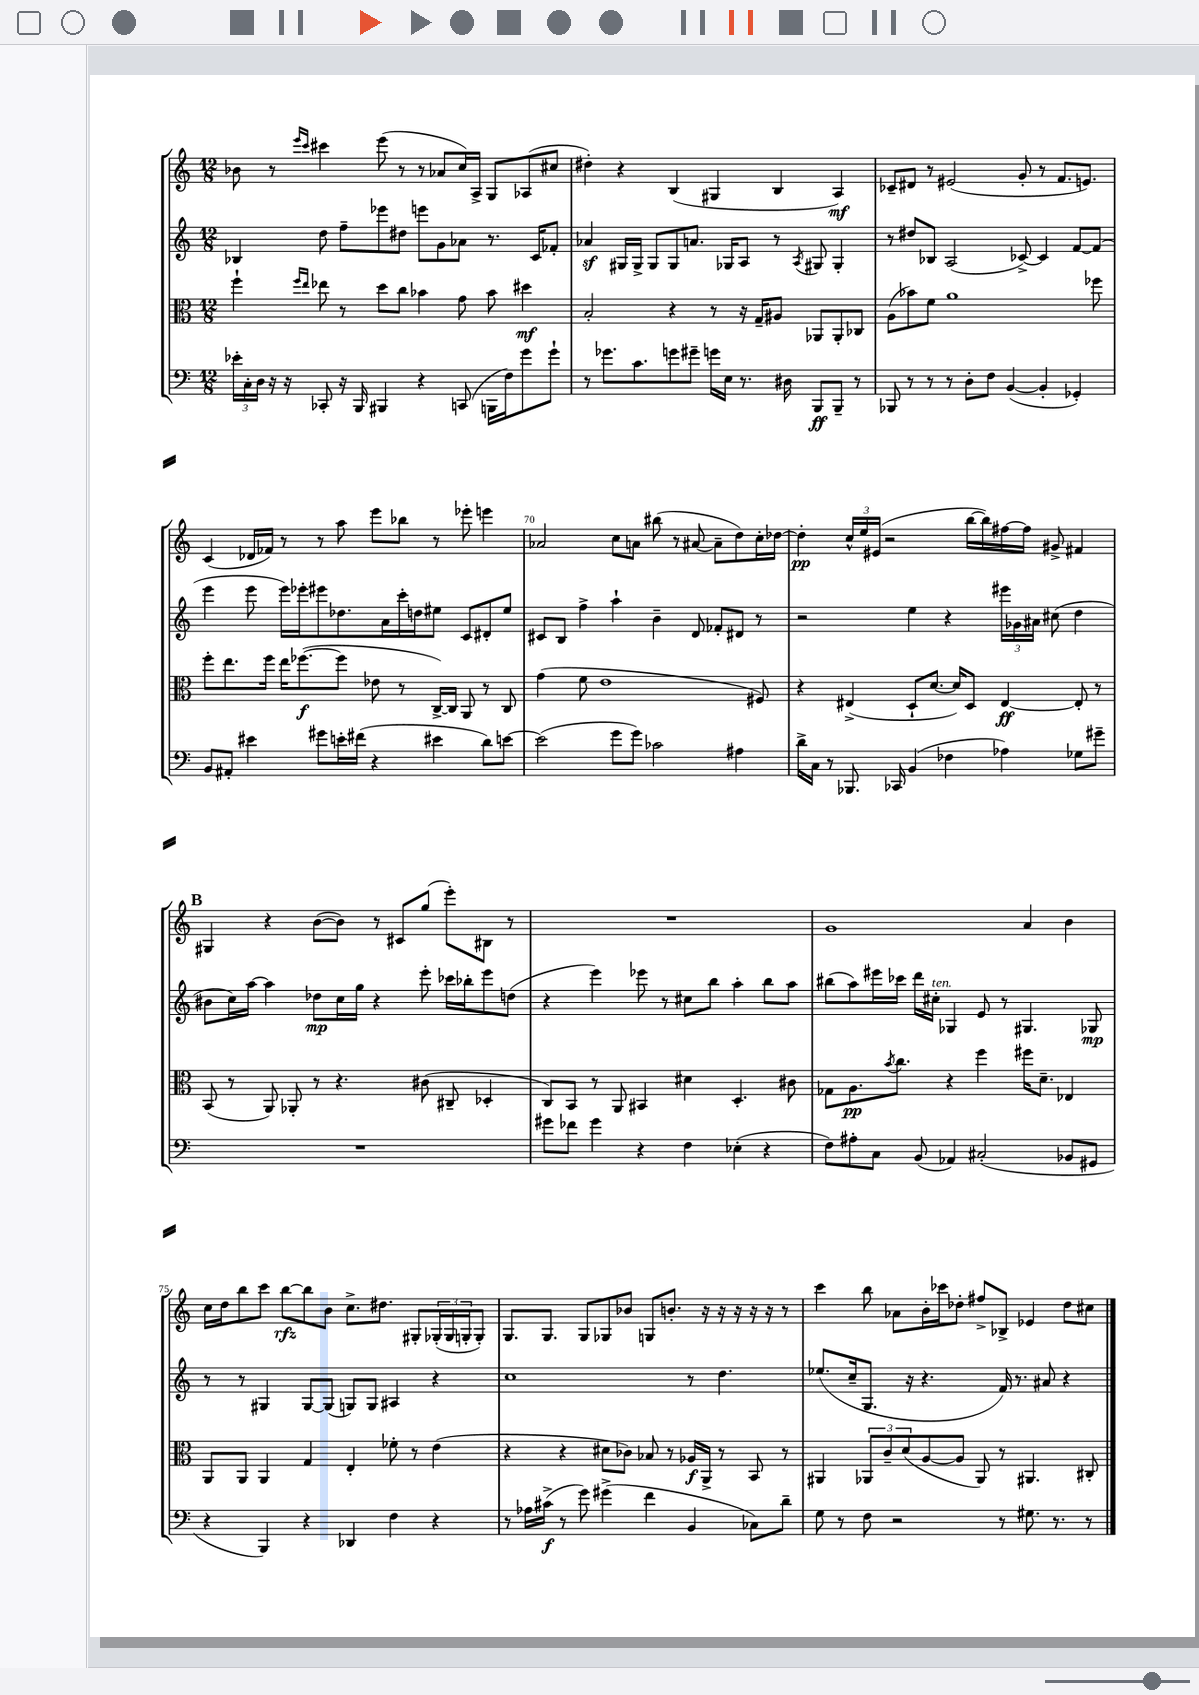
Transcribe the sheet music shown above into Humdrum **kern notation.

**kern	**kern	**kern	**kern
*staff4	*staff3	*staff2	*staff1
*clefF4	*clefC3	*clefG2	*clefG2
*k[]	*k[]	*k[]	*k[]
*M12/8	*M12/8	*M12/8	*M12/8
24e-'	4ff`	4B-	8b-
24C'	.	.	.
24D	.	.	.
16r	.	.	8r
16r	.	.	.
.	16qqff	.	16qqeee
.	16qqee	.	16qqccc
8CC-'	8ee-	8dd	4ccc#
16r	8r	8ff~	.
16BBB	.	.	.
4BBB#	8dd	8eee-	(8eee
.	8cc	8dd#	8r
4r	4b-	8eee	8r
.	.	8g	8a-
(8CC	8g	8a-	16cc)
.	.	.	16A^
16BBB	8b-	8.r	8G
16F)	.	.	.
8g	4dd#	.	(8A-
.	.	16c	.
8g`	.	8f-'	8cc#
=	=	=	=
8r	2B'	4a-	4dd#')
8.g-	.	.	.
.	.	16G#	4r
8.c	.	16G#^	.
.	.	8G#	.
8g	4r	8G#	(4B
8g#~	.	8.a	.
16g	8r	.	4G#
16E	.	16G-	.
8.r	16r	8A	.
.	16G~	.	.
.	8A#	8r	4B
16D#	.	.	.
.	.	8qA	.
8BBB	8AA-	8G#	.
8BBB~	8AA-'	4G#'	4A)
8r	8C-	.	.
=	=	=	=
8BBB-	(8A	8r	8c-~
8r	8b-)	8dd#	8d#
8r	8f	8B-	8r
8r	1a	(2A	(2e#
8D'	.	.	.
8F	.	.	.
([4BB	.	.	.
.	.	[8c-^)	8g'
4BB']	.	4c-]	8r
.	.	.	8.f
4GG-')	.	[8f	.
.	.	.	8.e)
.	8ff-	(8f]	.
=	=	=	=
8BB	8ff'	4eee	(4c
8AA#'	8.ee	.	.
4e#	.	8eee	16d-
.	16ff	.	16f-)
.	16ee	16eee)	8r
.	([8.ff-	16eee-'	.
8g#	.	8eee#	8r
16e'	8ff-]	8.dd-	8aa
(16f#	.	.	.
4r	8e-	.	8eee
.	.	16a	.
.	8r	16ccc'	8bb-
.	.	16dd	.
4e#	[16C^)	8ee#	8r
.	16C]	.	.
.	8AA	8c	8eee-'
8d)	8r	8d#'	4eee
[8e	8C	8ee#	.
=	=	=	=
(2e]	(4g	8c#	2a-
.	.	8B	.
.	8f	4ff^	.
.	1e	.	.
8g	.	4aa`	8cc
8g)	.	.	8a
2c-	.	4b~	(8bb#
.	.	.	8r
.	.	8d	[8a#
.	.	8f-'	8a#~]
4A#	.	8d#	8dd)
.	8F#)	8r	16cc'
.	.	.	[16dd-
=	=	=	=
16d^	4r	2r	4dd-']
16C	.	.	.
8r	.	.	.
8.BBB-	(4E#^	.	24cc^^
.	.	.	24ee
.	.	.	(24e#
.	.	.	2r
16CC-	.	.	.
(4BB	8D`	4ee	.
.	[8.d	.	.
4F-	.	4r	.
.	16d])	.	.
.	8D	.	[16bb
.	.	.	16bb])
4A-)	[4E#	24eee#	[16ff#
.	.	24g-	.
.	.	.	16ff#]
.	.	24a#	.
.	.	(8cc#	8g#^
8G-	8E#']	4dd	4f#
8g#~	8r	.	.
=	=	=	=
1.r	(8BB	8b#	4G#
.	8r	16cc)	.
.	.	[16aa	.
.	8AA)	4aa]	4r
.	8AA-'	.	.
.	8r	8dd-	([8b
.	4.r	16cc	8b])
.	.	16gg	.
.	.	4r	8r
.	.	.	8c#
.	(8c#	8eee'	(8gg
.	8C#~	16ccc-	8eee')
.	.	16bb-'	.
.	4D-'	8eee	8B#
.	.	(8dd	8r
=	=	=	=
8g#	8C)	4r	1.r
8f-	8BB	.	.
4g#	8r	4eee)	.
.	8AA	.	.
4r	4BB#	8eee-	.
.	.	8r	.
4F	4d#	8cc#	.
.	.	8bb	.
(4E-'	4.D'	4aa'	.
4r	.	8bb	.
.	8c#	8aa	.
=	=	=	=
8F)	8G-	(8bb#	1g
8A#'	8.A	8aa)	.
8C	.	16eee#	.
.	8qb	.	.
.	8.cc	16ccc-	.
(8BB	.	16ddd	.
.	.	16cc#'	.
4AA-)	4r	4G-	.
(2C#'	4ff	8e	.
.	.	8r	.
.	16ff#	4.G#	4a
.	8.d~	.	.
8BB-	4E-	.	4b
8GG#	.	8G-	.
=	=	=	=
4r	8AA	8r	16cc
.	.	.	16dd
.	8AA	8r	8bb
4BBB)	4AA	4G#	8ccc
.	.	.	[8bb
4r	4G	[8G#	8bb]
.	.	(8G#]	8b
4DD-	4E'	8G)	8.cc^
.	.	8G	.
.	.	.	8.dd#
4F	8f-'	4A#	.
.	8r	.	8G#'
4r	(4e	4r	(24G-'
.	.	.	24G-
.	.	.	24G'
.	.	.	8G')
=	=	=	=
8r	4r	1cc	8.G
16A-	.	.	.
(16c#^	.	.	8.G
8r	4r	.	.
8g)	.	.	8G
(4g#^	8d#	.	8G-
.	8c-)	.	8b-
4f	8B-	.	8G
.	8r	.	8.b'
4BB	16A-	8r	.
.	16AA^	.	16r
.	8r	4.dd	16r
.	.	.	16r
8C-)	8BB	.	16r
.	.	.	16r
8d~	8r	.	8r
=	=	=	=
8G	4AA#	(8.ee-	4ccc
8r	.	.	.
.	.	16cc~	.
8F	12AA-	8.G	8bb
.	12c~	.	.
2r	.	.	8a-
.	(12d	.	.
.	.	16r	.
.	[8A	4.r	16b'
.	.	.	16ccc-
.	8A]	.	8dd-'
.	8AA-)	.	8ff#^
8r	8r	16f)	8B-^
.	.	8.r	.
8.G#	4.AA#	.	4e-
.	.	8a#	.
8.r	.	.	.
.	.	4r	8dd-
8r	8C#'	.	8cc#
==	==	==	==
*-	*-	*-	*-
